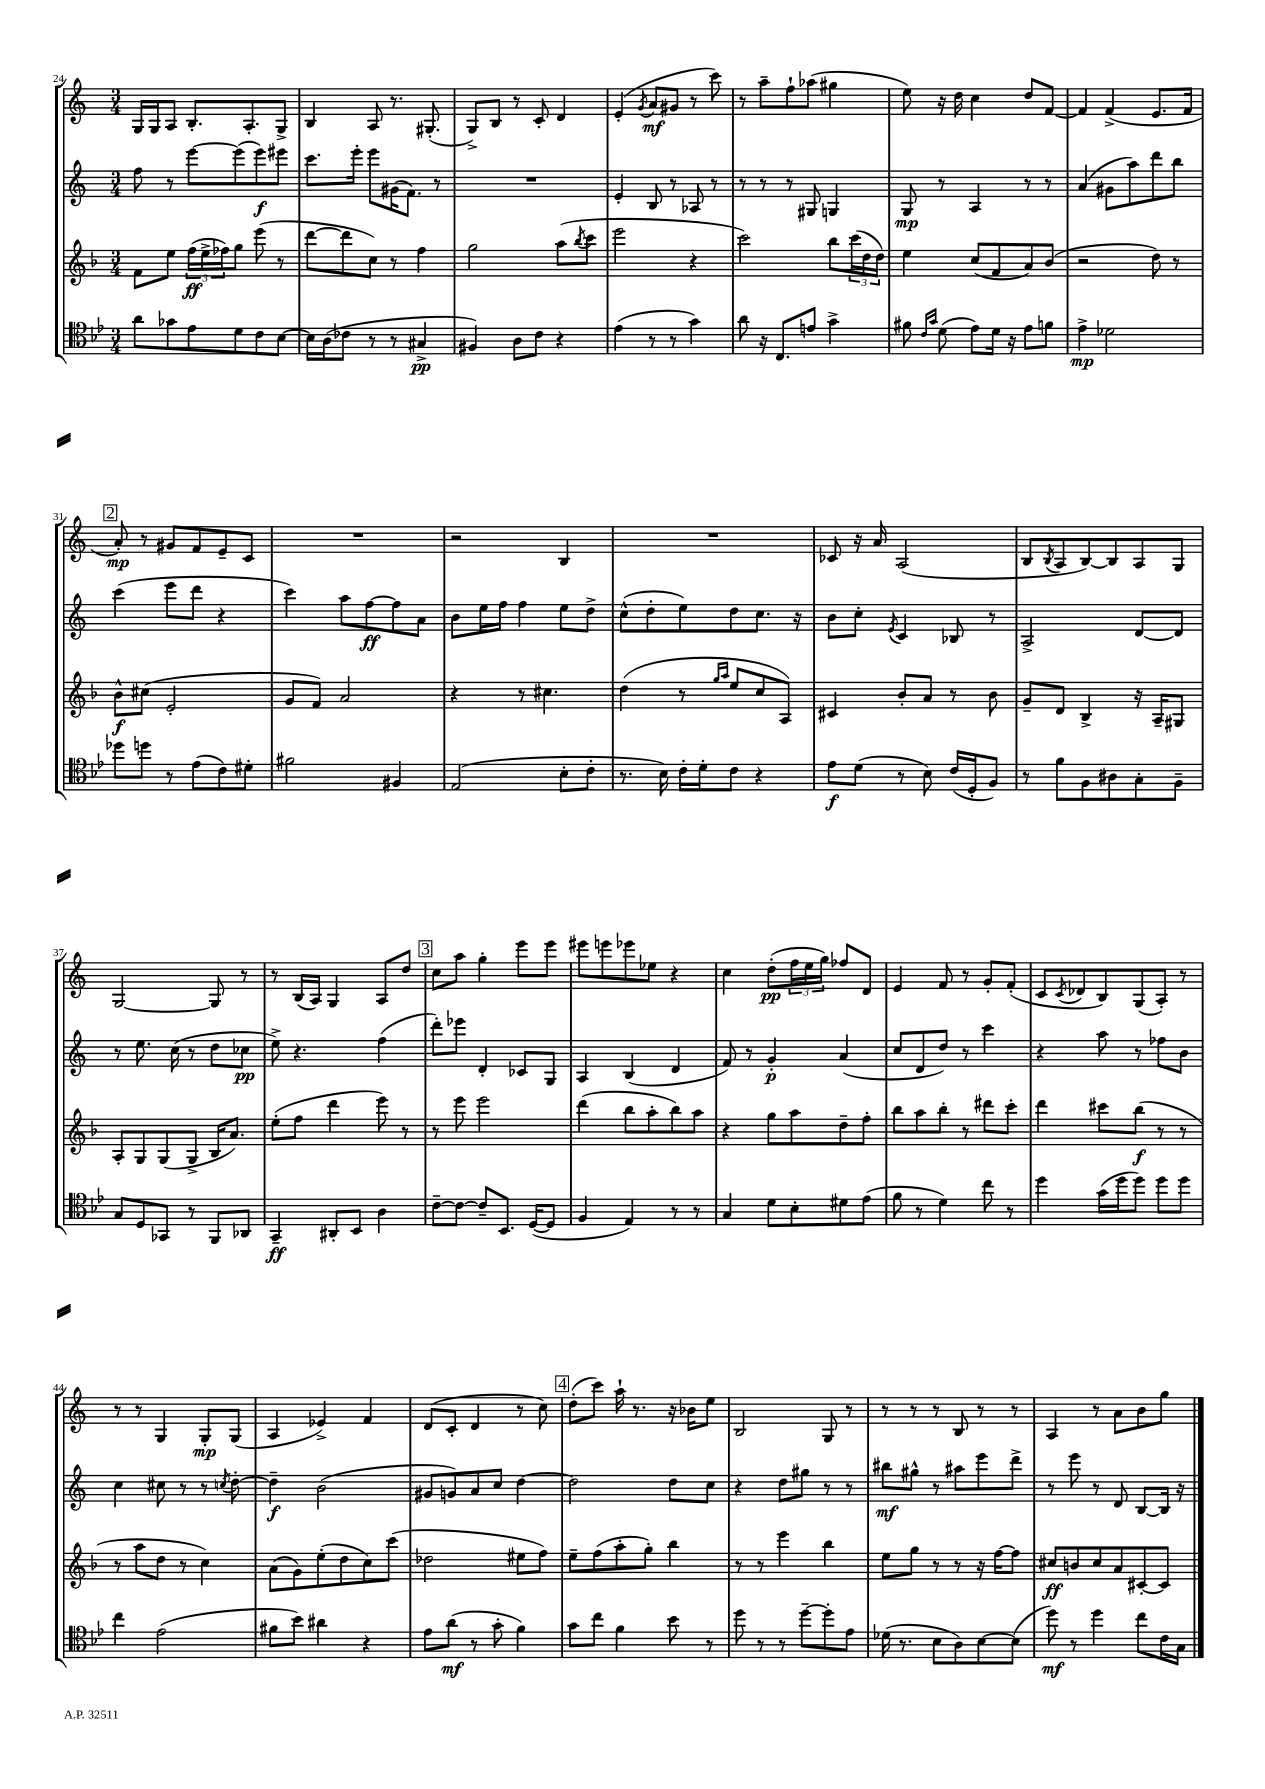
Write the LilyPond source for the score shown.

<<
\new StaffGroup <<
\new Staff = "s0" {
    \clef treble \key c \major \numericTimeSignature \time 3/4
    g16 g16 a8 b8.-. a8.-. g8-> |
    b4 a8 r8. gis8.-.( |
    g8->) b8 r8 c'8-. d'4 |
    e'4-.( \acciaccatura { g'8 } a'8\mf gis'8 r8 c'''8) |
    r8 a''8-- f''8-! aes''8( gis''4 |
    e''8) r16 d''16 c''4 d''8 f'8~ |
    f'4 f'4->( e'8. f'16 |
    \mark \markup { \box "2" } a'8-.\mp) r8 gis'8 f'8 e'8-- c'8 |
    R2. |
    r2 b4 |
    R2. |
    ces'8 r16 a'16 a2( |
    b8 \acciaccatura { b8 } a8 b8~) b8 a8 g8 |
    g2~ g8 r8 |
    r8 b16( a16) g4 a8 d''8 |
    \mark \markup { \box "3" } c''8 a''8 g''4-. e'''8 e'''8 |
    eis'''8 e'''8 ees'''8 ees''8 r4 |
    c''4 d''8-.\pp( \tuplet 3/2 { f''16 e''16 g''16) } fes''8 d'8 |
    e'4 f'8 r8 g'8-. f'8-.( |
    c'8 \acciaccatura { c'8 } des'8 b8) g8( a8-.) r8 |
    r8 r8 g4 g8-.\mp g8( |
    a4 ees'4->) f'4 |
    d'8( c'8-. d'4 r8 c''8) |
    \mark \markup { \box "4" } d''8-.( c'''8) a''16-! r8. r16 bes'16 e''8 |
    b2 g8 r8 |
    r8 r8 r8 b8 r8 r8 |
    a4 r8 a'8 b'8 g''8 \bar "|." |
}
\new Staff = "s1" {
    \clef treble \key c \major \numericTimeSignature \time 3/4
    f''8 r8 e'''8~ e'''8( e'''8\f) eis'''8 |
    c'''8. e'''16-. e'''8 gis'16( f'8.) r8 |
    R2. |
    e'4-. b8 r8 aes8 r8 |
    r8 r8 r8 gis8 g4 |
    g8\mp r8 a4 r8 r8 |
    a'4( gis'8 a''8) d'''8 b''8 |
    \mark \markup { \box "2" } c'''4( e'''8 d'''8 r4 |
    c'''4) a''8 f''8~\ff f''8 a'8 |
    b'8 e''16 f''16 f''4 e''8 d''8-> |
    c''8-^( d''8-. e''8) d''8 c''8. r16 |
    b'8 c''8-. \acciaccatura { e'8 } c'4 bes8 r8 |
    a2-> d'8~ d'8 |
    r8 e''8. c''16( r8 d''8 ces''8\pp |
    e''8->) r4. f''4( |
    \mark \markup { \box "3" } d'''8-.) ees'''8 d'4-. ces'8 g8 |
    a4 b4( d'4 |
    f'8) r8 g'4-.\p a'4( |
    c''8 d'8 d''8) r8 c'''4 |
    r4 a''8 r8 fes''8 b'8 |
    c''4 cis''8 r8 r8 \acciaccatura { c''8 } d''8~-. |
    d''4--\f b'2( |
    gis'8 g'8) a'8 c''8 d''4~ |
    \mark \markup { \box "4" } d''2 d''8 c''8 |
    r4 d''8 gis''8 r8 r8 |
    bis''8\mf gis''8-^ r8 ais''8 e'''8 d'''8-> |
    r8 e'''8 r8 d'8 b8~ b16 r16 \bar "|." |
}
\new Staff = "s2" {
    \clef treble \key f \major \numericTimeSignature \time 3/4
    f'8 e''8 \tuplet 3/2 { f''16\ff( e''16-> fes''16) } g''8 e'''8( r8 |
    d'''8~ d'''8 c''8) r8 f''4 |
    g''2 a''8( \acciaccatura { bes''8 } c'''8 |
    e'''2 r4 |
    c'''2) bes''8 \tuplet 3/2 { c'''16( d''16 d''16) } |
    e''4 c''8( f'8 a'8) bes'8( |
    r2 d''8) r8 |
    \mark \markup { \box "2" } bes'8-^\f cis''8( e'2-. |
    g'8 f'8) a'2 |
    r4 r8 cis''4. |
    d''4( r8 \grace { g''16 a''16 } e''8 c''8 a8) |
    cis'4 bes'8-. a'8 r8 bes'8 |
    g'8-- d'8 bes4-> r16 a16-- gis8 |
    a8-. g8 g8( g8-> bes16 a'8.) |
    e''8-.( f''8 d'''4 e'''8) r8 |
    \mark \markup { \box "3" } r8 e'''8 e'''2 |
    d'''4( bes''8 a''8-. bes''8) a''8 |
    r4 g''8 a''8 d''8-- f''8-. |
    bes''8 a''8 bes''8-. r8 dis'''8 c'''8-. |
    d'''4 cis'''8 bes''8\f( r8 r8 |
    r8 a''8 d''8 r8 c''4) |
    a'8( g'8) e''8-.( d''8 c''8) c'''8( |
    des''2 eis''8 f''8) |
    \mark \markup { \box "4" } e''8-- f''8( a''8-. g''8-.) bes''4 |
    r8 r8 e'''4 bes''4 |
    e''8 g''8 r8 r8 r16 f''16~ f''8 |
    cis''8\ff b'8 cis''8 a'8 cis'8~-. cis'8 \bar "|." |
}
\new Staff = "s3" {
    \clef tenor \key bes \major \numericTimeSignature \time 3/4
    a'8 ges'8 ees'8 d'8 c'8 bes8~ |
    bes16 a16( ces'8 r8 r8 gis4->\pp |
    fis4) a8 c'8 r4 |
    ees'4( r8 r8 g'4) |
    a'8 r16 c8. e'8 g'4-> |
    fis'8 \grace { c'16 g'16 } d'8( ees'8) d'16 r16 ees'8 f'8 |
    ees'4->\mp des'2 |
    \mark \markup { \box "2" } des''8 d''8 r8 ees'8( c'8) dis'8-. |
    fis'2 fis4 |
    ees2( bes8-. c'8-. |
    r8. bes16) c'16-. d'16-. c'8 r4 |
    ees'8\f d'8( r8 bes8) c'16( d16-. f8) |
    r8 f'8 f8 ais8 g8-. f8-- |
    g8 d8 ges,8 r8 f,8 aes,8 |
    g,4--\ff ais,8-. bes,8 a4 |
    \mark \markup { \box "3" } c'8~-- c'8~ c'8-- bes,8. d16~( d8 |
    f4 ees4) r8 r8 |
    g4 d'8 bes8-. dis'8 ees'8( |
    f'8 r8 d'4) c''8 r8 |
    d''4 g'16( d''16 d''8) d''8 d''8 |
    c''4 ees'2( |
    fis'8 bes'8) ais'4 r4 |
    ees'8 a'8\mf( r8 g'8-. f'4) |
    \mark \markup { \box "4" } g'8 c''8 f'4 bes'8 r8 |
    d''8 r8 r8 d''8~-- d''8-. ees'8 |
    des'16( r8. bes8 a8) bes8~ bes8( |
    d''8\mf) r8 d''4 c''8 c'16 g16 \bar "|." |
}
>>
>>
\layout { \context { \Score currentBarNumber = #24 } }
